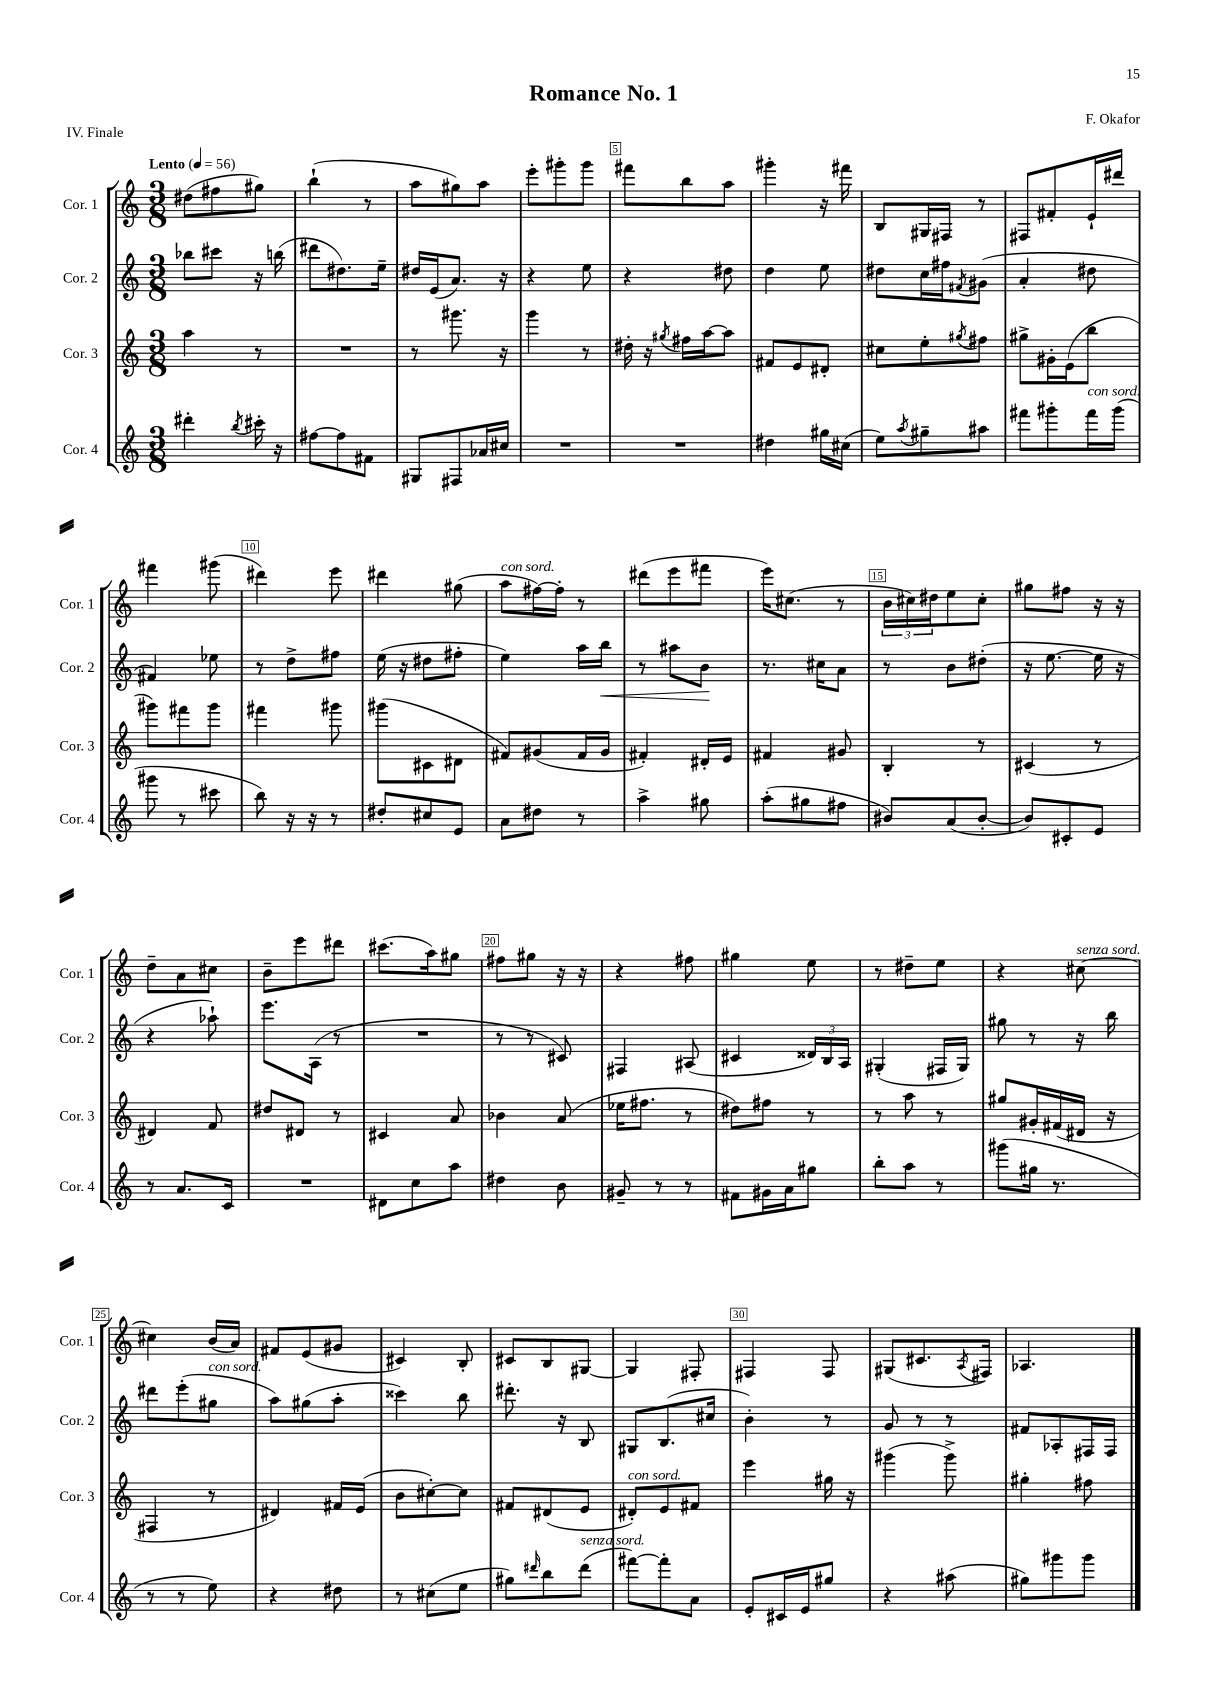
\header { title = "Romance No. 1" composer = "F. Okafor" piece = "IV. Finale" }
<<
\new StaffGroup <<
\new Staff = "s0" \with { instrumentName = "Cor. 1" shortInstrumentName = "Cor. 1" } {
    \clef treble \key c \major \numericTimeSignature \time 3/8 \tempo "Lento" 4 = 56
    dis''8( fis''8 gis''8) |
    b''4-!( r8 |
    a''8 gis''8) a''8 |
    e'''8-. gis'''8-. gis'''8 |
    fis'''8 b''8 a''8 |
    gis'''4-. r16 fis'''16 |
    b8 gis16 fis16 r8 |
    fis8 fis'8-. e'16-! dis'''16 |
    fis'''4 gis'''8( |
    dis'''4) e'''8 |
    dis'''4 gis''8( |
    a''8^\markup { \italic "con sord." } fis''16~) fis''16-. r8 |
    dis'''8( e'''8 fis'''8 |
    e'''16) cis''8.( r8 |
    \tuplet 3/2 { b'16 cis''16) dis''16 } e''8 cis''8-. |
    gis''8 fis''8 r16 r16 |
    d''8-- a'8 cis''8 |
    b'8-- e'''8 dis'''8 |
    cis'''8.( a''16) gis''8 |
    fis''8 gis''8 r16 r16 |
    r4 fis''8 |
    gis''4 e''8 |
    r8 dis''8-- e''8 |
    r4 cis''8~^\markup { \italic "senza sord." } |
    cis''4 b'16( a'16) |
    fis'8 e'8( gis'8 |
    cis'4) b8-. |
    cis'8 b8 gis8~ |
    gis4 fis8-. |
    fis4 fis8 |
    gis8( cis'8. \acciaccatura { a8 } fis16) |
    aes4. \bar "|." |
}
\new Staff = "s1" \with { instrumentName = "Cor. 2" shortInstrumentName = "Cor. 2" } {
    \clef treble \key c \major \numericTimeSignature \time 3/8
    bes''8 cis'''8 r16 b''16( |
    dis'''8 dis''8.) e''16-- |
    dis''16 e'16( a'8.) r16 |
    r4 e''8 |
    r4 dis''8 |
    d''4 e''8 |
    dis''8 c''16 fis''16 \acciaccatura { fis'8 } gis'8( |
    a'4-. dis''8 |
    fis'4) ees''8 |
    r8 d''8-> fis''8 |
    e''16( r16 dis''8 fis''8-. |
    e''4) a''16 b''16\< |
    r8 ais''8 b'8\! |
    r8. cis''16 a'8 |
    r8 b'8 dis''8-.( |
    r16 e''8.~ e''16 r16 |
    r4 aes''8-!) |
    e'''8. a16( r8 |
    R4. |
    r8 r8 cis'8) |
    fis4 ais8( |
    cis'4 \tuplet 3/2 { disis'16) b16 a16 } |
    gis4-.( fis16 gis16) |
    gis''8 r8 r16 b''16 |
    dis'''8 e'''8-.( gis''8^\markup { \italic "con sord." } |
    a''8) gis''8( a''8-. |
    cisis'''4) b''8 |
    dis'''8.-. r16 b8 |
    gis8 b8.( cis''16 |
    b'4-.) r8 |
    g'8 r8 r8 |
    fis'8 aes8-. fis16 fis16 \bar "|." |
}
\new Staff = "s2" \with { instrumentName = "Cor. 3" shortInstrumentName = "Cor. 3" } {
    \clef treble \key c \major \numericTimeSignature \time 3/8
    a''4 r8 |
    R4. |
    r8 gis'''8. r16 |
    g'''4 r8 |
    dis''16-. r16 \acciaccatura { gis''8 } fis''16 a''16~ a''8 |
    fis'8 e'8 dis'8-. |
    cis''8 e''8-. \acciaccatura { gis''8 } fis''8 |
    gis''8-> gis'16-. e'16( b''8 |
    gis'''8) fis'''8 gis'''8 |
    fis'''4 gis'''8 |
    gis'''8( cis'8 dis'8 |
    fis'8) gis'8( fis'16 gis'16 |
    fis'4-.) dis'16-. e'16 |
    fis'4 gis'8 |
    b4-. r8 |
    cis'4( r8 |
    dis'4) f'8 |
    dis''8 dis'8 r8 |
    cis'4 a'8 |
    bes'4 a'8( |
    ees''16 fis''8. r8 |
    dis''8) fis''8 r8 |
    r8 a''8 r8 |
    gis''8 gis'16-. fis'16( dis'16 r16 |
    fis4 r8 |
    dis'4) fis'16 e'16( |
    b'8 cis''8~-.) cis''8 |
    fis'8 dis'8( e'8 |
    dis'8-.^\markup { \italic "con sord." }) e'8 fis'8 |
    e'''4 gis''16 r16 |
    gis'''4( gis'''8->) |
    gis''4-. fis''8 \bar "|." |
}
\new Staff = "s3" \with { instrumentName = "Cor. 4" shortInstrumentName = "Cor. 4" } {
    \clef treble \key c \major \numericTimeSignature \time 3/8
    dis'''4-. \acciaccatura { b''8 } cis'''16-. r16 |
    fis''8~ fis''8 fis'8 |
    gis8 fis8 aes'16 cis''16 |
    R4. |
    R4. |
    dis''4 gis''16 cis''16( |
    e''8) \acciaccatura { a''8 } gis''8-- ais''8 |
    fis'''8 gis'''8-. fis'''16^\markup { \italic "con sord." } gis'''16( |
    gis'''8 r8 cis'''8 |
    b''8) r16 r16 r8 |
    dis''8-. cis''8 e'8 |
    a'8 dis''8 r8 |
    a''4-> gis''8 |
    a''8-.( gis''8 fis''8 |
    bis'8) a'8( bis'8~-. |
    bis'8) cis'8-. e'8 |
    r8 a'8. c'16 |
    R4. |
    dis'8 c''8 a''8 |
    dis''4 b'8 |
    gis'8-- r8 r8 |
    fis'8 gis'16 a'16 gis''8 |
    b''8-. a''8 r8 |
    gis'''8( gis''16 r8. |
    r8 r8 e''8) |
    r4 dis''8 |
    r8 cis''8( e''8 |
    gis''8) \grace { dis'''16 } b''8 dis'''8^\markup { \italic "senza sord." }( |
    fis'''8~) fis'''8-. a'8 |
    e'8-. cis'16 e'16 gis''8 |
    r4 ais''8( |
    gis''8) gis'''8 gis'''8 \bar "|." |
}
>>
>>
\layout { \context { \Score \override BarNumber.break-visibility = ##(#f #t #t) barNumberVisibility = #(every-nth-bar-number-visible 5) \override BarNumber.stencil = #(make-stencil-boxer 0.1 0.3 ly:text-interface::print) } }
